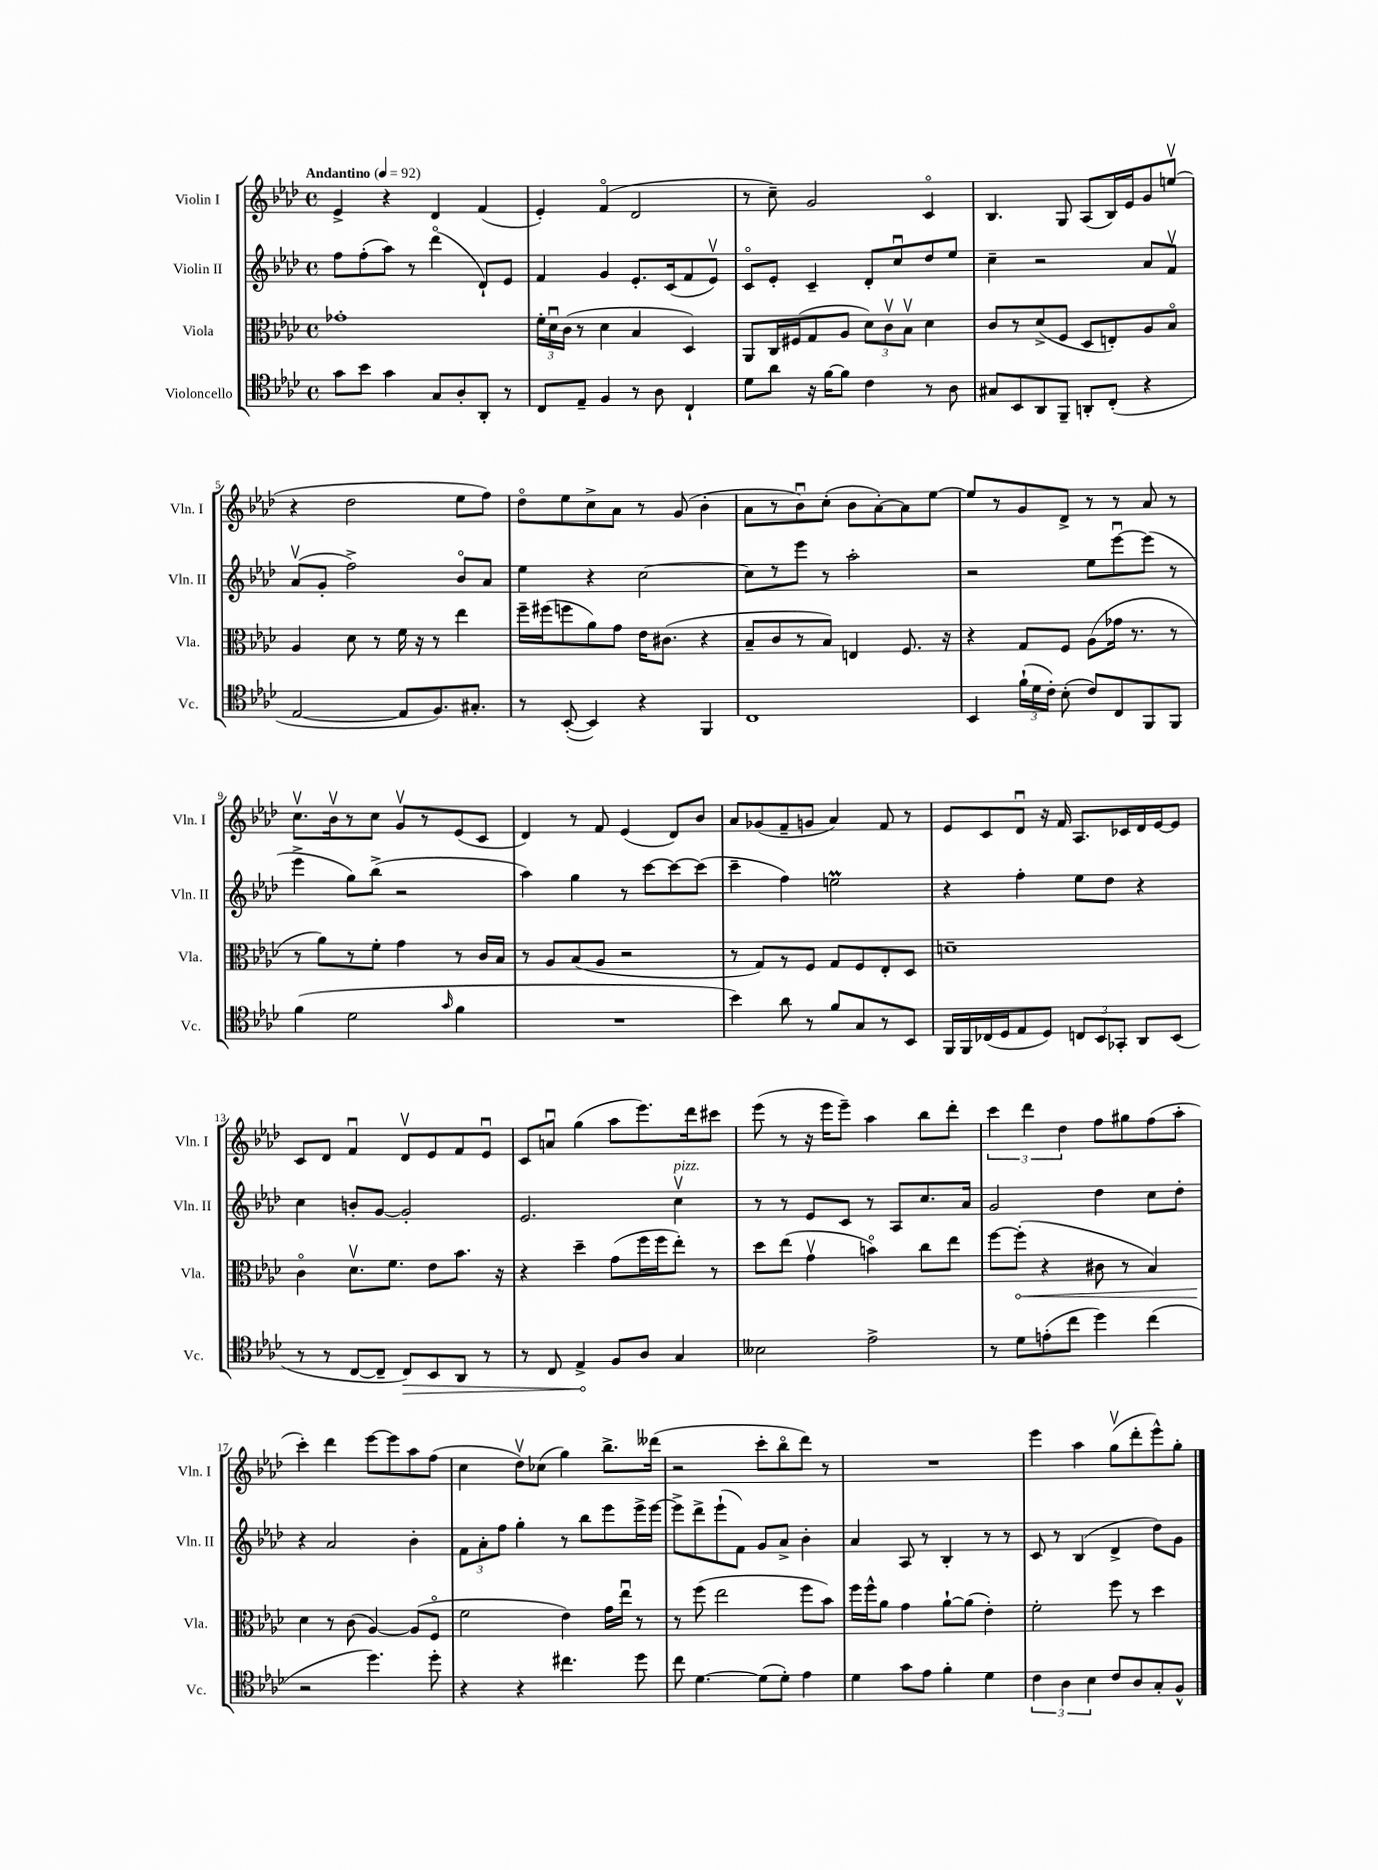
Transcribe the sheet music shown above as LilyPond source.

<<
\new StaffGroup <<
\new Staff = "s0" \with { instrumentName = "Violin I" shortInstrumentName = "Vln. I" } {
    \clef treble \key aes \major \defaultTimeSignature \time 4/4 \tempo "Andantino" 4 = 92
    \autoBeamOff ees'4-> r4 des'4 f'4( |
    ees'4-.) f'4\flageolet( des'2 |
    r8 c''8--) g'2 c'4\flageolet |
    bes4. g8 aes8[( bes16) ees'16 g'8 e''8]\upbow( |
    r4 des''2 ees''8[ f''8]) |
    des''8[\flageolet ees''8 c''8-> aes'8] r8 g'8( bes'4-. |
    aes'8[ r8 bes'8\downbow) c''8]-.( bes'8[ aes'8~-.) aes'8 ees''8]~ |
    ees''8[ r8 g'8 des'8]-> r8 r8 aes'8 r8 |
    c''8.[\upbow bes'16\upbow r8 c''8] g'8[\upbow r8 ees'8( c'8] |
    des'4) r8 f'8 ees'4( des'8[) bes'8] |
    aes'8[ ges'8( f'8-- g'8] aes'4) f'8 r8 |
    ees'8[ c'8 des'8]\downbow r16 f'16 aes8.[ ces'16 des'16 ees'16~ ees'8] |
    c'8[ des'8] f'4\downbow des'8[\upbow ees'8 f'8 ees'8]\downbow |
    c'8[ a'8]\downbow g''4( aes''8[ ees'''8.) des'''16 cis'''8] |
    ees'''8( r8 r16 ees'''16[ ees'''8]--) aes''4 bes''8[ des'''8]-. |
    \tuplet 3/2 { c'''4 des'''4 des''4 } f''8[ gis''8 f''8( aes''8]-. |
    c'''4-.) des'''4 ees'''8[~ ees'''8 aes''8 f''8]( |
    c''4 des''8[\upbow) ces''8]( g''4) bes''8.[-> deses'''16]( |
    r2 c'''8[-. bes''8\flageolet des'''8]) r8 |
    R1 |
    ees'''4 aes''4 g''8[\upbow( des'''8-. ees'''8-^) g''8]-. \bar "|." |
}
\new Staff = "s1" \with { instrumentName = "Violin II" shortInstrumentName = "Vln. II" } {
    \clef treble \key aes \major \defaultTimeSignature \time 4/4
    \autoBeamOff f''8[ f''8-.( aes''8]) r8 des'''4\flageolet( des'8[-!) ees'8] |
    f'4 g'4 ees'8.[-. c'16( f'8 ees'8]\upbow) |
    c'8[\flageolet ees'8]-. c'4-- des'8[-. c''8\downbow des''8 ees''8] |
    c''4-- r2 aes'8[ f'8]\upbow |
    aes'8[\upbow( g'8]-. f''2->) bes'8[\flageolet aes'8] |
    ees''4 r4 c''2~ |
    c''8[ r8 ees'''8] r8 aes''2-. |
    r2 ees''8[ ees'''8~\downbow ees'''8]( r8 |
    ees'''4-> g''8[) bes''8]->( r2 |
    aes''4) g''4 r8 c'''8[~ c'''8~ c'''8]( |
    c'''4-- f''4) e''2\prall |
    r4 f''4-. ees''8[ des''8] r4 |
    c''4 b'8[-. g'8]~ g'2-. |
    ees'2. c''4\upbow^\markup { \italic "pizz." } |
    r8 r8 ees'8[ c'8] r8 aes8[ c''8. aes'16] |
    g'2 des''4 c''8[ des''8]-. |
    r4 aes'2 bes'4-. |
    \tuplet 3/2 { f'8[ aes'8-. f''8] } g''4-. r8 bes''8[ ees'''8 ees'''16-> ees'''16]~ |
    ees'''8[-> des'''8-> ees'''8-!( f'8]) g'8[ aes'8]-> bes'4-. |
    aes'4 aes8 r8 bes4-. r8 r8 |
    c'8 r8 bes4( des'4-> des''8[) g'8] \bar "|." |
}
\new Staff = "s2" \with { instrumentName = "Viola" shortInstrumentName = "Vla." } {
    \clef alto \key aes \major \defaultTimeSignature \time 4/4
    \autoBeamOff ges'1-. |
    \tuplet 3/2 { f'16[-. des'16\downbow c'16]( } r8 des'4 bes4 des4) |
    aes,8[ c16 fis16( g8 aes8] \tuplet 3/2 { des'8[) c'8\upbow bes8]\upbow } des'4 |
    c'8[ r8 des'8->( f8] des8[ e8-.) aes8 bes8]\flageolet |
    aes4 des'8 r8 f'16 r16 r8 ees''4 |
    f''16[-- fis''16( f''8 aes'8) g'8] ees'16[ cis'8.]( r4 |
    bes8[-- c'8 r8 bes8]) e4 f8. r16 |
    r4 g8[ f8] aes8[( ges'16] r8. r8 |
    r8 aes'8[) r8 f'8]-. g'4 r8 c'16[ bes16] |
    r8 aes8[ bes8( aes8] r2 |
    r8 g8[) r8 f8] g8[ f8 ees8-. des8] |
    d'1-- |
    c'4\flageolet des'8.[\upbow f'8.] ees'8[ bes'8.] r16 |
    r4 des''4-- g'8[( f''16 f''16 ees''8]-.) r8 |
    des''8[ ees''8]( g'4\upbow b'4\flageolet) c''8[ ees''8] |
    f''8[~ \once \override Hairpin.circled-tip = ##t f''8]-.\<( r4 cis'8 r8 bes4) |
    des'4\! r8 c'8( aes4~) aes8[( f8]\flageolet |
    f'2 ees'4) g'16[ ees''16]\downbow r8 |
    r8 f''8( ees''2 f''8[ bes'8]) |
    f''16[ f''16-^ aes'8] g'4 aes'8[~-! aes'8]( ees'4-.) |
    f'2-. f''8 r8 des''4 \bar "|." |
}
\new Staff = "s3" \with { instrumentName = "Violoncello" shortInstrumentName = "Vc." } {
    \clef tenor \key aes \major \defaultTimeSignature \time 4/4
    \autoBeamOff g'8[ bes'8] g'4 g8[ aes8-. aes,8]-. r8 |
    c8[ ees8]-- f4 r8 aes8 c4-! |
    des'8[ aes'8] r16 f'16[~ f'8] c'4 r8 aes8 |
    gis8[ bes,8 aes,8 f,8]-- a,8[-. c8]-.( r4 |
    ees2~ ees8[ f8.) gis8.]-. |
    r8 bes,8~-.( bes,4) r4 f,4 |
    c1 |
    bes,4 \tuplet 3/2 { f'16[-!( des'16 c'16]-.) } bes8-.( c'8[) c8 f,8 f,8] |
    f'4( des'2 \grace { g'16 } f'4 |
    R1 |
    bes'4) aes'8 r8 f'8[ g8 r8 bes,8] |
    f,16[ f,16 ces16( des16 ees8 des8]) \tuplet 3/2 { c8[ bes,8 ges,8]-. } aes,8[ bes,8]( |
    r8 r8 c8[~ c8]-- \once \override Hairpin.circled-tip = ##t c8[\>) bes,8 aes,8] r8 |
    r8 c8 ees4->\! f8[ aes8] g4 |
    beses2 ees'2-> |
    r8 des'8[ e'8-.( c''8] des''4) c''4( |
    r2 des''4.) des''8-. |
    r4 r4 cis''4. des''8 |
    c''8 des'4.~ des'8[( des'8]-.) ees'4 |
    des'4 g'8[ ees'8] f'4-. des'4 |
    \tuplet 3/2 { c'4 aes4 bes4 } c'8[ aes8 g8-. f8]-^ \bar "|." |
}
>>
>>
